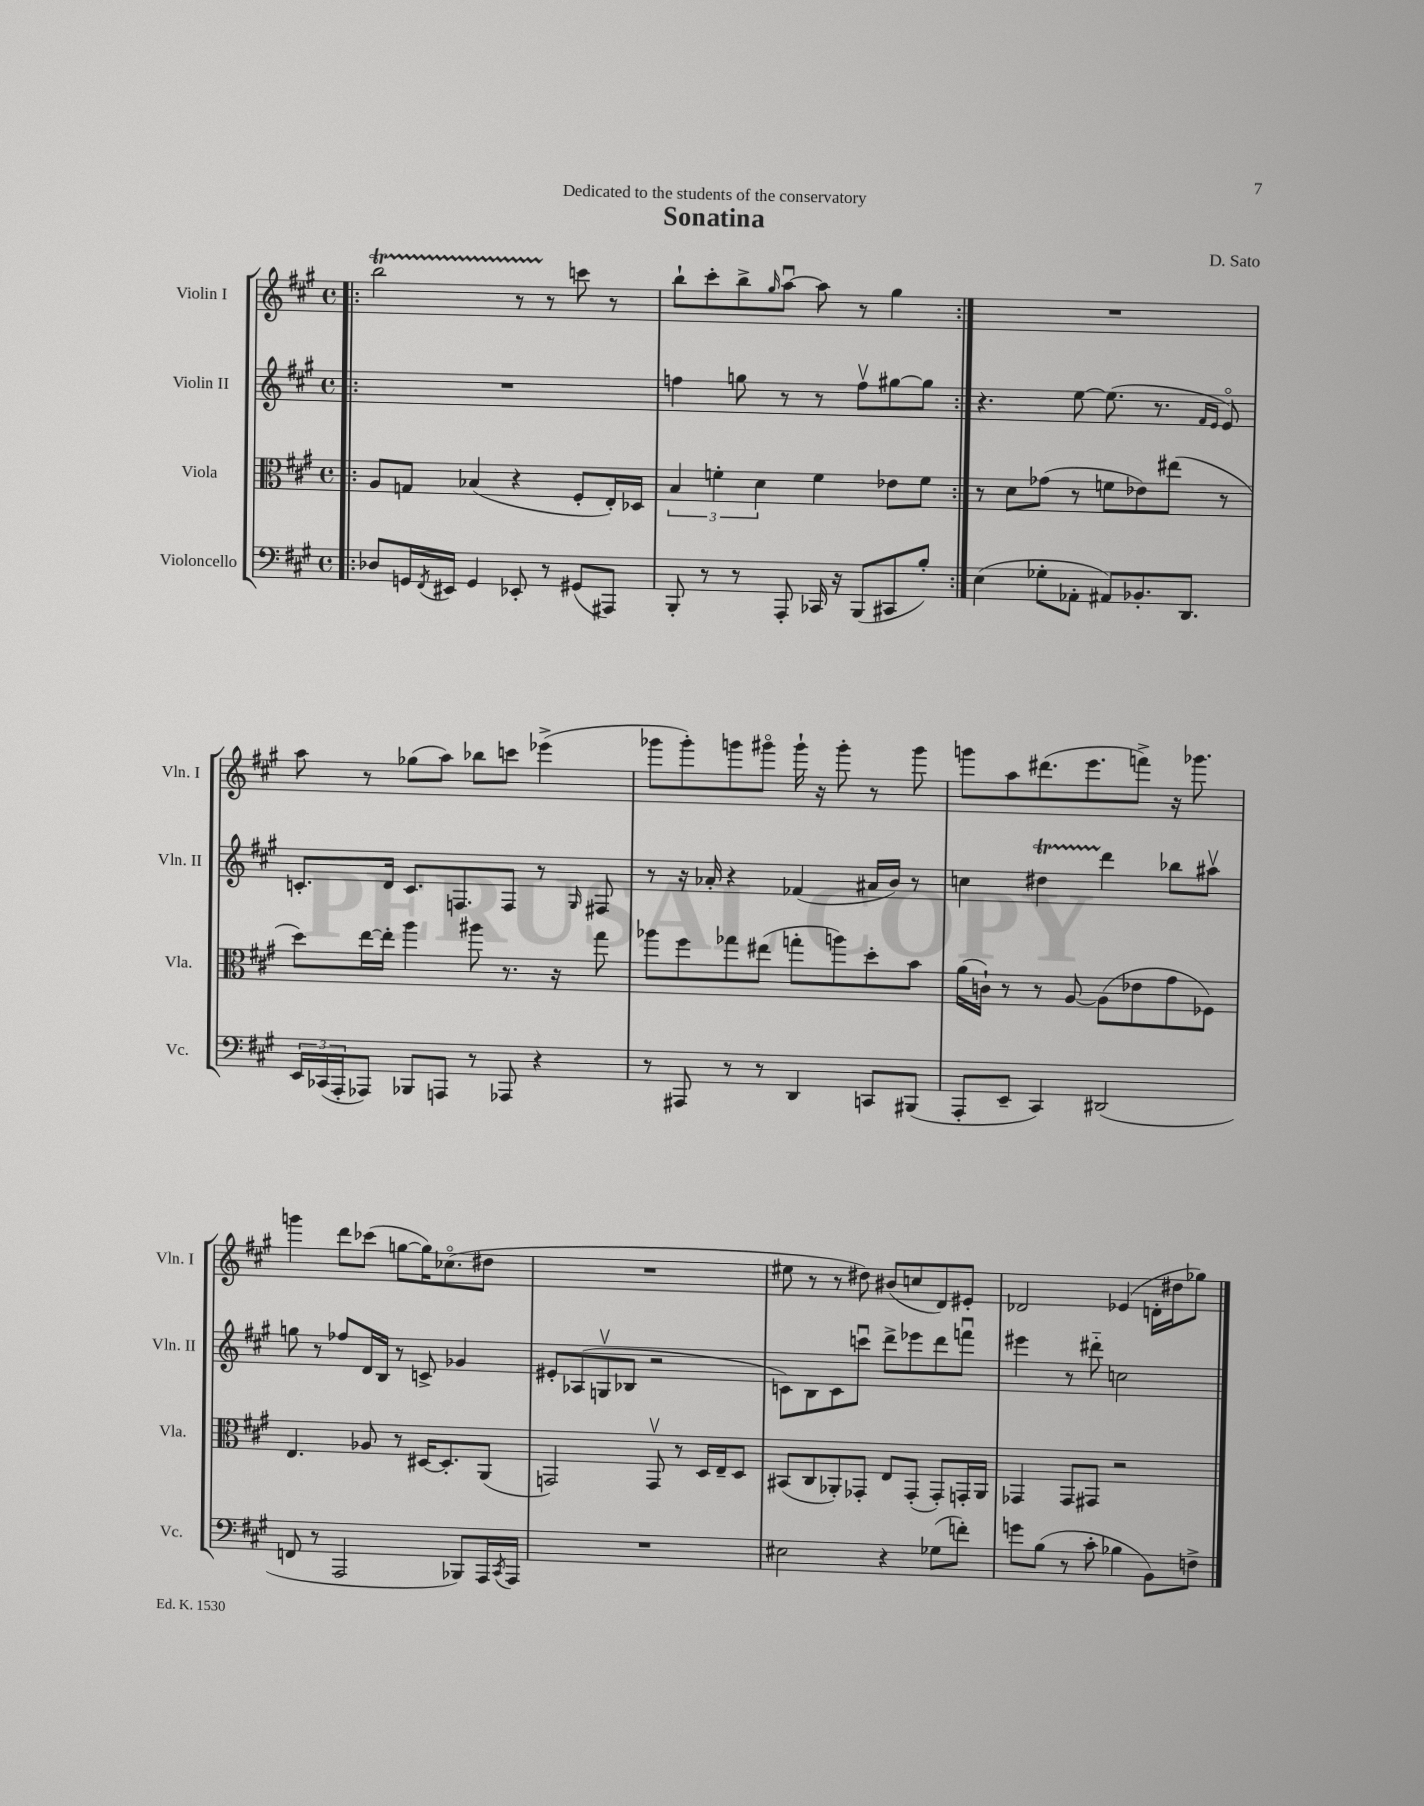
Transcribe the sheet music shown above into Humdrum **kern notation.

**kern	**kern	**kern	**kern
*part4	*part3	*part2	*part1
*staff4	*staff3	*staff2	*staff1
*I"Violoncello	*I"Viola	*I"Violin II	*I"Violin I
*I'Vc.	*I'Vla.	*I'Vln. II	*I'Vln. I
*clefF4	*clefC3	*clefG2	*clefG2
*k[f#c#g#]	*k[f#c#g#]	*k[f#c#g#]	*k[f#c#g#]
*M4/4	*M4/4	*M4/4	*M4/4
*met(c)	*met(c)	*met(c)	*met(c)
=1!|:	=1!|:	=1!|:	=1!|:
8D-X/L	8A/L	1r	2bbT\
16GGn/L	8Gn/J	.	.
8qFF#/	.	.	.
16EE#X/JJ	.	.	.
4GG/	(4B-X/	.	.
8EE-X'/	4r	.	8r
8r	.	.	8r
(8GG#X/L	8F#'/L	.	8cccn\
8AAA#X/J)	16E'/L)	.	8r
.	16D-X/JJ	.	.
=2	=2	=2	=2
8BBB'/	6B/	4ffn\	8bb`\L
8r	.	.	8ccc#'\
.	6fn'\	.	.
8r	.	8ggn\	8bb^\
.	6d\	.	.
.	.	.	16qqgg#/
8AAA'/	.	8r	[8aau\J
16CC-X/	4f\	8r	8aa\]
16r	.	.	.
(8BBB/L	.	8ffv\L	8r
8CC#X/	8e-X\L	[8gg#X\	4gg#\
8B'/J)	8f\J	8gg#\J]	.
=3:|!	=3:|!	=3:|!	=3:|!
(4E\	8r	4.r	1r
.	8d\L	.	.
8G-X'\L	(8g-X\J	.	.
8AA-X'\J	8r	[8ee\	.
8AA#X/L)	8fn\L	(8.ee\]	.
8.BB-X'/	8e-X\)	.	.
.	.	8.r	.
.	(8ee#X\J	.	.
8.DD/J	.	.	.
.	.	16qqf#/LL	.
.	.	16qqe/JJ	.
.	8r	8e/)	.
!!LO:LB:g=z
=4	=4	=4	=4
24EE/LL	8dd\L)	8.cn'/L	8aa\
(24CC-X/	.	.	.
24AAA'/J	.	.	.
8AAA-X/J)	[16ee\L	.	8r
.	16ee'\JJ]	16d/Jk	.
8BBB-X/L	4aa\	8.c/L	(8gg-X\L
8AAAn/J	.	.	8aa\J)
.	.	8.Fn/	.
8r	8aa#X\	.	8bb-X\L
8AAA-X/	8.r	8F/J	8cccn\J
4r	.	8r	(4eee-X^\
.	16r	.	.
.	.	16qqG#/	.
.	8gg#\	8F#X/	.
=5	=5	=5	=5
8r	8aa-X\L	8r	8ggg-X\L
8AAA#X/	8ff#\	16r	8ggg-'\)
.	.	16a-X'/	.
8r	8gg-X\	4r	8gggn\
8r	(8ee#X\J	.	8ggg#X\J
4DD/	8ggn'\L	(4f-X/	16ggg#`\
.	.	.	16r
.	8aan\)	.	8ggg#'\
8CCn/L	8dd'\	16a#X/LL	8r
.	.	16b/JJ)	.
(8BBB#X/J	8b\J	8r	8ggg#\
=6	=6	=6	=6
8AAA'/L	(16a\LL	4ccn\	8gggn\L
.	16cn`\JJ)	.	.
8EE~/J	8r	.	8aa\
4CC#/)	8r	4dd#Xt\	(8.ddd#X\
.	[8A/	.	.
.	.	.	8.eee\
(2DD#X/	(8A\L]	4ddd\	.
.	8e-X\	.	8fffn^\J)
.	8g#\	8bb-X\L	16r
.	.	.	8.ggg-X\
.	8F-X\J)	8aa#Xv\J	.
!!LO:LB:g=z
=7	=7	=7	=7
8FFn/	4.E/	8ggn\	4gggn\
8r	.	8r	.
2AAA/	.	8ff-X/L	8ddd\L
.	8A-X/	16d/L	(8ccc-X\J
.	.	16B/JJ	.
.	8r	8r	[8ggn\L
.	[16D#X/KL	8cn^/	16gg\K])
.	8.D#'/]	.	(8.cc-X\
8BBB-X/L)	.	4g-X/	.
16AAA/L	(8AA/J	.	8dd#X\J
8qCC#/	.	.	.
16AAA/JJ	.	.	.
=8	=8	=8	=8
1r	2GGn/)	8e#X'/L	1r
.	.	(8A-X/	.
.	.	8Gnv/	.
.	.	8B-X/J	.
.	8GGv/	2r	.
.	8r	.	.
.	16D/LL	.	.
.	16E~/J	.	.
.	8D/J	.	.
=9	=9	=9	=9
2E#X\	(8BB#X/L	8cn\L)	8ee#X\
.	8C#/	8B\	8r
.	8AA-X'/)	8c\	8r
.	8GG-X'/J	8cccnu\J	8dd#X\)
4r	8E/L	8ddd^\L	(8b#X/L
.	(8GG-'/J	8eee-X\	8ccn/
(8G-X\L	8GG-'/L)	8ddd\	8d/)
8fn'\J)	16GGn'/L	8fffnu\J	8e#X'/J
.	16AA-/JJ	.	.
=10	=10	=10	=10
8gn\L	4GG-X/	4eee#X\	2d-X/
(8B\J	.	.	.
8r	8GG-/L	8r	.
8c#'\	8GG#X/J	8ddd#X\	.
4B-X\	2r	2ccn\	(4e-X/
8BB\L)	.	.	16dn'\LL
.	.	.	16dd#X\J
8Fn^\J	.	.	8gg-X\J)
==	==	==	==
*-	*-	*-	*-
